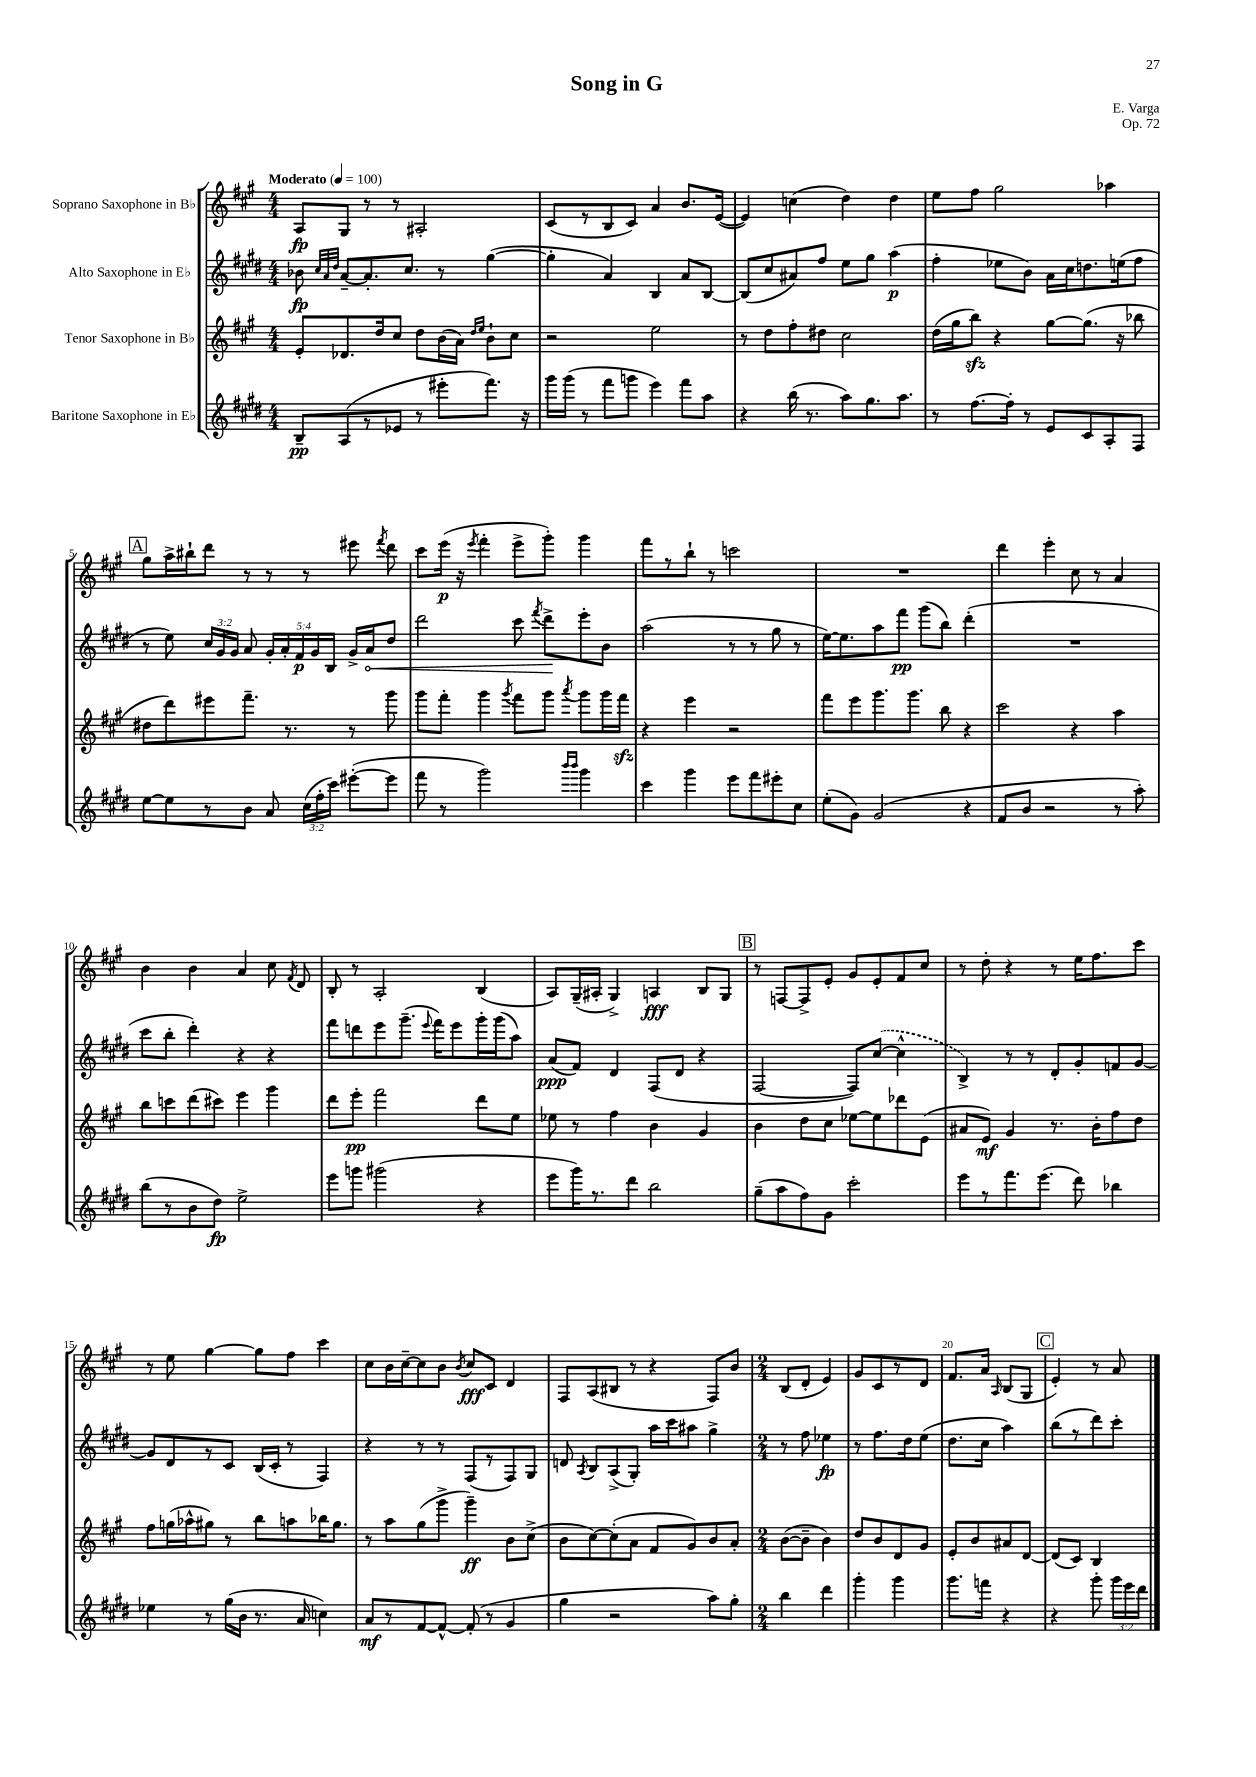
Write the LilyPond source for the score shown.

\header { title = "Song in G" composer = "E. Varga" opus = "Op. 72" }
<<
\new StaffGroup <<
\new Staff = "s0" \with { instrumentName = "Soprano Saxophone in Bb" } {
    \clef treble \key a \major \numericTimeSignature \time 4/4 \tempo "Moderato" 4 = 100
    \autoBeamOff a8[\fp gis8] r8 r8 ais2-. |
    cis'8[( r8 b8 cis'8]) a'4 b'8.[ e'16]~( |
    e'4) c''4( d''4) d''4 |
    e''8[ fis''8] gis''2 aes''4 |
    \mark \markup { \box "A" } gis''8[ a''16-> bis''16-! d'''8] r8 r8 r8 eis'''8 \acciaccatura { fis'''8 } d'''8 |
    cis'''8[ e'''16]\p( r16 \acciaccatura { e'''8 } fis'''4-. e'''8[-> gis'''8]-.) gis'''4 |
    fis'''8[ r8 b''8]-! r8 c'''2 |
    R1 |
    d'''4 e'''4-. cis''8 r8 a'4 |
    b'4 b'4 a'4 cis''8 \acciaccatura { fis'8 } d'8 |
    b8-. r8 a2-. b4( |
    a8[) gis16--( ais16]-. gis4->) a4\fff b8[ gis8] |
    \mark \markup { \box "B" } r8 f8[~ f8-> e'8]-. gis'8[ e'8-. fis'8 cis''8] |
    r8 d''8-. r4 r8 e''16[ fis''8. cis'''8] |
    r8 e''8 gis''4~ gis''8[ fis''8] cis'''4 |
    cis''8[ b'16 cis''16~-- cis''8 b'8] \acciaccatura { b'8 } cis''8[\fff cis'8] d'4 |
    fis8[ a8( bis8] r8 r4 fis8[) b'8] |
    \numericTimeSignature \time 2/4 b8[( d'8]-. e'4) |
    gis'8[ cis'8 r8 d'8] |
    fis'8.[ a'16] \grace { a16 } b8[( gis8] |
    \mark \markup { \box "C" } e'4-.) r8 a'8 \bar "|." |
}
\new Staff = "s1" \with { instrumentName = "Alto Saxophone in Eb" } {
    \clef treble \key e \major \numericTimeSignature \time 4/4 \override Staff.TupletNumber.text = #tuplet-number::calc-fraction-text
    \autoBeamOff bes'8\fp \grace { cis''32[ a'32 dis''32] } a'8[~-- a'8.-. cis''8.] r8 gis''4~( |
    gis''4-. a'4) b4 a'8[ b8]~ |
    b8[( cis''8 ais'8) fis''8] e''8[ gis''8] a''4\p( |
    fis''4-. ees''8[ b'8]) a'16[ cis''16 d''8. e''16( fis''8] |
    \mark \markup { \box "A" } r8 e''8) \tuplet 3/2 { cis''16[ gis'16 gis'16] } a'8 \tuplet 5/4 { gis'16[-. a'16-. fis'16\p gis'16 b16] } gis'16[-> \once \override Hairpin.circled-tip = ##t a'16\< dis''8] |
    dis'''2 cis'''8 \acciaccatura { fis'''8 } dis'''8[->\! e'''8-. b'8] |
    a''2( r8 r8 gis''8 r8 |
    e''16[~) e''8. a''8 fis'''8]\pp gis'''8[( b''8]) dis'''4-.( |
    R1 |
    cis'''8[ b''8]-. dis'''4-.) r4 r4 |
    fis'''8[ d'''8 e'''8 gis'''8.]--( \appoggiatura { e'''8 } fis'''16[) e'''8 gis'''16-. gis'''16( a''8]) |
    a'8[\ppp( fis'8]) dis'4 fis8[( dis'8] r4 |
    \mark \markup { \box "B" } fis2~ fis8[) \once \slurDashed cis''8]~( cis''4-^ |
    b4->) r8 r8 dis'8[-. gis'8-. f'8 gis'8]~ |
    gis'8[ dis'8 r8 cis'8] b16[( cis'16]-. r8 fis4) |
    r4 r8 r8 fis8[( r8 fis8) gis8] |
    d'8 \acciaccatura { a8 } b8[ a8->( gis8]-.) a''16[ cis'''16 ais''8] gis''4-> |
    \numericTimeSignature \time 2/4 r8 fis''8 ees''4\fp |
    r8 fis''8.[ dis''16 e''8]( |
    dis''8.[ cis''16] a''4) |
    \mark \markup { \box "C" } b''8[( r8 dis'''8) cis'''8]-. \bar "|." |
}
\new Staff = "s2" \with { instrumentName = "Tenor Saxophone in Bb" } {
    \clef treble \key a \major \numericTimeSignature \time 4/4
    \autoBeamOff e'8[-. des'8. d''16 cis''8] d''8[ b'16( a'16]) \grace { d''16[ e''16] } b'8[-! cis''8] |
    r2 e''2 |
    r8 d''8[ fis''8-. dis''8] cis''2 |
    d''16[( gis''16 b''8]\sfz) r4 gis''8[~ gis''8.]( r16 bes''8 |
    \mark \markup { \box "A" } dis''8[ d'''8) eis'''8 fis'''8.]-- r8. r8 gis'''8 |
    gis'''8[ fis'''8]-. gis'''4 \acciaccatura { gis'''8 } fis'''8[ gis'''8] \acciaccatura { a'''8 } gis'''8[ gis'''16 fis'''16]\sfz |
    r4 e'''4 r2 |
    fis'''8[ e'''8 gis'''8. gis'''8.] b''8 r4 |
    cis'''2 r4 a''4 |
    b''8[ c'''8 d'''8( cis'''8]) e'''4 gis'''4 |
    d'''8[ e'''8]-.\pp fis'''2 d'''8[ e''8] |
    ees''8 r8 fis''4 b'4 gis'4 |
    \mark \markup { \box "B" } b'4 d''8[ cis''8] ees''8[~ ees''8 des'''8 e'8]( |
    ais'8[ e'8]\mf) gis'4 r8. b'16[-. fis''8 d''8] |
    fis''8[ g''16( aes''16-^ gis''8]) r8 b''8[ a''8 bes''16 gis''8.] |
    r8 a''8[ gis''8( gis'''8]-> gis'''4--\ff) b'8[ cis''8]->( |
    b'8[ cis''8~) cis''8-.( a'8] fis'8[ gis'8) b'8 a'8]-. |
    \numericTimeSignature \time 2/4 b'8[~( b'8]-- b'4) |
    d''8[ b'8 d'8 gis'8] |
    e'8[-. b'8 ais'8 d'8]~ |
    \mark \markup { \box "C" } d'8[( cis'8]) b4 \bar "|." |
}
\new Staff = "s3" \with { instrumentName = "Baritone Saxophone in Eb" } {
    \clef treble \key e \major \numericTimeSignature \time 4/4 \override Staff.TupletNumber.text = #tuplet-number::calc-fraction-text
    \autoBeamOff b8[--\pp a8( r8 ees'8] r8 eis'''8[-. fis'''8.]) r16 |
    gis'''16[ gis'''16]( r8 fis'''8[ g'''8] e'''4) fis'''8[ a''8] |
    r4 b''16( r8. a''8[) gis''8. a''8.] |
    r8 fis''8.[~ fis''16]-. r8 e'8[ cis'8 a8-. fis8] |
    \mark \markup { \box "A" } e''8[~ e''8 r8 b'8] a'8 \tuplet 3/2 { cis''16[( fis''16-. cis'''16]) } eis'''8[~-.( eis'''8] |
    fis'''8 r8 gis'''2) \grace { b'''16[ b'''16] } gis'''4 |
    cis'''4 gis'''4 e'''8[ fis'''8 eis'''8-. cis''8] |
    e''8[-.( gis'8]) gis'2( r4 |
    fis'8[ b'8] r2 r8 a''8-.) |
    b''8[( r8 b'8 dis''8]\fp) e''2-> |
    e'''8[ g'''8] gis'''2( r4 |
    e'''8[ gis'''16) r8. dis'''8] b''2 |
    \mark \markup { \box "B" } gis''8[--( a''8 fis''8) gis'8] cis'''2-. |
    e'''8[ r8 fis'''8. e'''8.]( dis'''8) bes''4 |
    ees''4 r8 gis''16[( b'16] r8. a'16 c''4) |
    a'8[\mf r8 fis'8~ fis'8]~-^ fis'8-.( r8 gis'4 |
    gis''4 r2 a''8[) gis''8]-. |
    \numericTimeSignature \time 2/4 b''4 dis'''4 |
    gis'''4-. gis'''4 |
    gis'''8.[ f'''16] r4 |
    \mark \markup { \box "C" } r4 gis'''8-. \tuplet 3/2 { gis'''16[ e'''16 dis'''16] } \bar "|." |
}
>>
>>
\layout { \context { \Score \override BarNumber.break-visibility = ##(#f #t #t) barNumberVisibility = #(every-nth-bar-number-visible 5) } }
